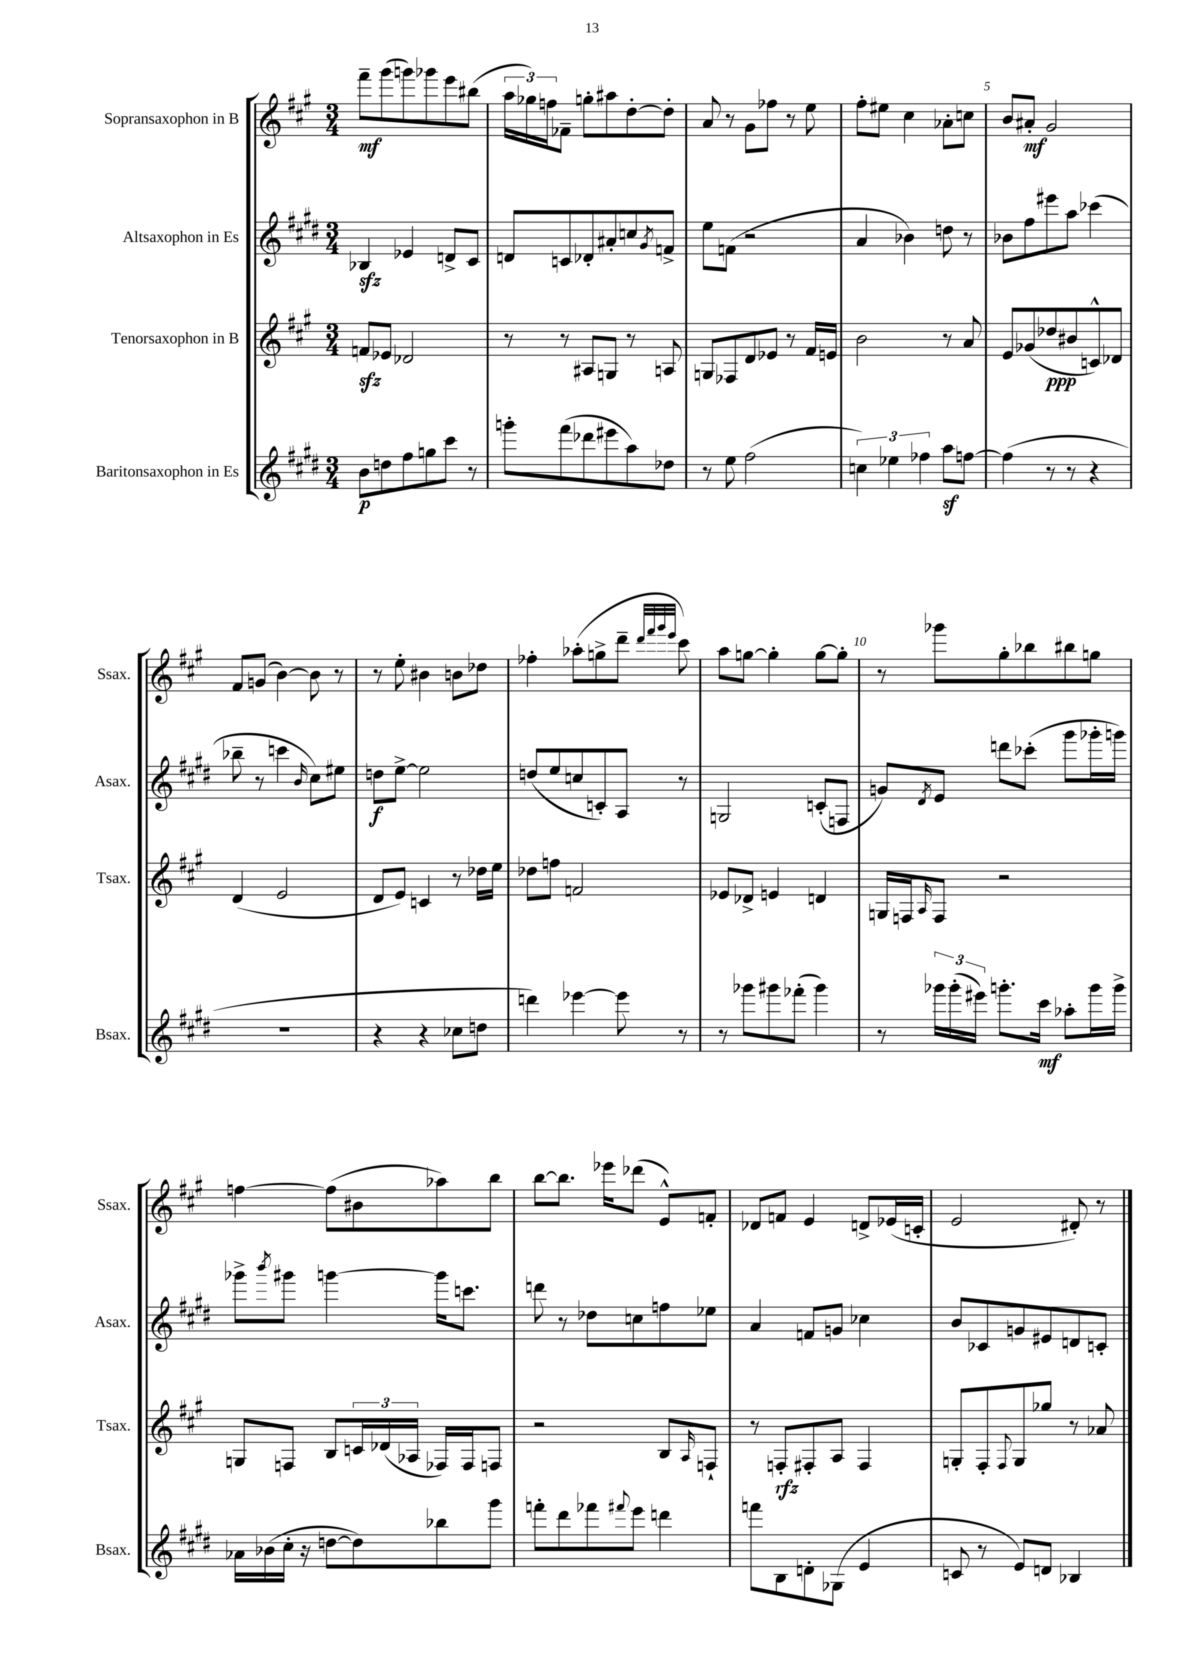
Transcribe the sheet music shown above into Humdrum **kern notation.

**kern	**dynam	**kern	**dynam	**kern	**dynam	**kern	**dynam
*part4	*part4	*part3	*part3	*part2	*part2	*part1	*part1
*staff4	*staff4	*staff3	*staff3	*staff2	*staff2	*staff1	*staff1
*I"Baritonsaxophon in Es	*	*I"Tenorsaxophon in B	*	*I"Altsaxophon in Es	*	*I"Sopransaxophon in B	*
*I'Bsax.	*	*I'Tsax.	*	*I'Asax.	*	*I'Ssax.	*
*clefG2	*	*clefG2	*	*clefG2	*	*clefG2	*
*k[f#c#g#d#]	*	*k[f#c#g#]	*	*k[f#c#g#d#]	*	*k[f#c#g#]	*
*M3/4	*	*M3/4	*	*M3/4	*	*M3/4	*
=1	=1	=1	=1	=1	=1	=1	=1
8b\L	p	8fnzz/L	.	4B-Xzz/	.	8fff#~\L	mf
8ddn\	.	8e-X/J	.	.	.	(8ggg#\	.
8ff#\	.	2d-X/	.	4e-X/	.	8gggn\)	.
8ggn\	.	.	.	.	.	8ggg-X\	.
8ccc#\J	.	.	.	8dn^/L	.	8eee\	.
8r	.	.	.	8c#/J	.	(8bb#X\J	.
=2	=2	=2	=2	=2	=2	=2	=2
8gggn'\L	.	8r	.	8dn/L	.	24aa\LL	.
.	.	.	.	.	.	24gg-X\)	.
.	.	.	.	.	.	24ffn\J	.
(8fff#\	.	8r	.	8cn/	.	8f-X~\J	.
8ddd-X\	.	8A#X/L	.	8d-X'/	.	8ggn'\L	.
8eee#X\	.	8Gn/J	.	8a#X'/	.	8aa#X\	.
8aa\)	.	8r	.	8ccn/	.	[8dd'\	.
.	.	.	.	8qg#/	.	.	.
8dd-X\J	.	8An/	.	8fn^/J	.	8dd'\J]	.
=3	=3	=3	=3	=3	=3	=3	=3
8r	.	8Gn/L	.	8ee\L	.	8a/	.
8ee\	.	8F-X/	.	(8fn\J	.	8r	.
(2ff#\	.	8d/	.	2r	.	8g#\L	.
.	.	8e-X/J	.	.	.	8ff-X\J	.
.	.	8r	.	.	.	8r	.
.	.	16f#/LL	.	.	.	8ee\	.
.	.	16en/JJ	.	.	.	.	.
=4	=4	=4	=4	=4	=4	=4	=4
6ccn\)	.	2b\	.	4a/	.	8ff#'\L	.
.	.	.	.	.	.	8ee#X\J	.
6ee-X\	.	.	.	.	.	.	.
.	.	.	.	4b-X\)	.	4cc#\	.
6ff-X\	.	.	.	.	.	.	.
8aaz\L	.	8r	.	8ddn\	.	8a-X'\L	.
[8ffn\J	.	8a/	.	8r	.	8ccn\J	.
=5	=5	=5	=5	=5	=5	=5	=5
(4ff\]	.	8e/L	.	8b-X\L	.	8b/L	.
.	.	(8g-X/	.	8ff#\	.	8a#X'/J	mf
8r	.	8dd-X/	ppp	8eee#X\	.	2g#/	.
8r	.	8b#X/	.	8aa\J	.	.	.
4r	.	8cn^^/)	.	(4ccc-X\	.	.	.
.	.	8d-X/J	.	.	.	.	.
!!LO:LB:g=z
=6	=6	=6	=6	=6	=6	=6	=6
2.r	.	(4d/	.	8bb-X~\	.	8f#/L	.
.	.	.	.	8r	.	(8gn/J	.
.	.	2e/	.	4cccn\	.	[4b\)	.
.	.	.	.	16qqb/	.	.	.
.	.	.	.	8cc#\L)	.	8b\]	.
.	.	.	.	8ee#X\J	.	8r	.
=7	=7	=7	=7	=7	=7	=7	=7
4r	.	8d/L	.	8ddn\L	f	8r	.
.	.	8e/J)	.	[8ee^\J	.	8ee'\	.
4r	.	4cn/	.	2ee\]	.	4b#X\	.
8cc-X\L	.	8r	.	.	.	8bn\L	.
8ddn\J	.	16dd-X\LL	.	.	.	8dd-X\J	.
.	.	16ee\JJ	.	.	.	.	.
=8	=8	=8	=8	=8	=8	=8	=8
4dddn\)	.	8dd-X\L	.	(8ddn/L	.	4ff-X'\	.
.	.	8ffn\J	.	8ee/	.	.	.
[4eee-X\	.	2fn/	.	8ccn/	.	(8aa-X'\L	.
.	.	.	.	8cn'/)	.	8ggn^\	.
8eee-\]	.	.	.	8A/J	.	8ddd~\J	.
.	.	.	.	.	.	32qqddd/LLL	.
.	.	.	.	.	.	32qqfff#/	.
.	.	.	.	.	.	32qqggg#/	.
.	.	.	.	.	.	32qqeee/JJJ	.
8r	.	.	.	8r	.	8ccc#\)	.
=9	=9	=9	=9	=9	=9	=9	=9
8r	.	8e-X/L	.	2Gn/	.	8aa\L	.
8ggg-X\L	.	8d-X^/J	.	.	.	[8ggn\J	.
8ggg#X\	.	4en/	.	.	.	4gg'\]	.
(8fff-X'\J	.	.	.	.	.	.	.
4ggg#\)	.	4dn/	.	(8cn'/L	.	[8gg\L	.
.	.	.	.	8Fn/J	.	8gg'\J]	.
=10	=10	=10	=10	=10	=10	=10	=10
8r	.	16Gn/LL	.	8gn/L)	.	8r	.
.	.	16Fn/J	.	.	.	.	.
.	.	16qqA/	.	8qd#/	.	.	.
24ggg-X\LL	.	8F/J	.	8e/J	.	8ggg-X\L	.
(24ggg-'\	.	.	.	.	.	.	.
24eee#X\JJ)	.	.	.	.	.	.	.
8.gggn'\L	.	2r	.	8dddn\L	.	8gg#'\	.
.	.	.	.	(8ccc-X'\J	.	8bb-X\	.
16ccc#\Jk	mf	.	.	.	.	.	.
8aa-X'\L	.	.	.	8ggg#\L	.	8bb#X\	.
16ggg\L	.	.	.	16ggg-X'\L	.	8ggn\J	.
16ggg^\JJ	.	.	.	16gggn\JJ)	.	.	.
!!LO:LB:g=z
=11	=11	=11	=11	=11	=11	=11	=11
16a-X\LL	.	8Gn/L	.	8ggg-X^\L	.	[4ffn\	.
(16b-X\	.	.	.	.	.	.	.
.	.	.	.	8qbbb/	.	.	.
16cc#'\JJ	.	8Fn/J	.	8ggg#X\J	.	.	.
16r	.	.	.	.	.	.	.
[8ddn\L	.	8B/L	.	[4gggn\	.	(8ff\L]	.
8dd\])	.	24cn/L	.	.	.	8b#X\	.
.	.	(24d-X/	.	.	.	.	.
.	.	24A-X/JJ	.	.	.	.	.
8bb-X\	.	16F-X/LL)	.	16ggg\KL]	.	8aa-X\)	.
.	.	16F-/J	.	8.cccn\J	.	.	.
8ggg#\J	.	8Fn/J	.	.	.	8bb\J	.
=12	=12	=12	=12	=12	=12	=12	=12
8fffn'\L	.	2r	.	8dddn\	.	[8bb\L	.
8ddd#\	.	.	.	8r	.	8.bb\J]	.
8fff-X\	.	.	.	8dd-X\L	.	.	.
.	.	.	.	.	.	16eee-X\KL	.
8qqfff#X/	.	.	.	.	.	.	.
8eee\J	.	.	.	8ccn\	.	(8ddd-X\J	.
4dddn\	.	8B/L	.	8ffn\	.	8e^^/L)	.
.	.	16qqA/	.	.	.	.	.
.	.	8Fn`/J	.	8ee-X\J	.	8fn'/J	.
=13	=13	=13	=13	=13	=13	=13	=13
8fffn\L	.	8r	.	4a/	.	8d-X/L	.
8B\	.	8Fn'/L	rfz	.	.	8fn/J	.
8dn'\	.	8F#X'/	.	8fn/L	.	4e/	.
(8G-X\J	.	8A/J	.	8gn/J	.	.	.
4e/	.	4F#/	.	4cc-X\	.	8dn^/L	.
.	.	.	.	.	.	(16e-X/L	.
.	.	.	.	.	.	16cn'/JJ	.
=14	=14	=14	=14	=14	=14	=14	=14
8cn/	.	8Gn'/L	.	8b/L	.	2e/	.
8r	.	8F#'/	.	8c-X/	.	.	.
.	.	8qqF#/	.	.	.	.	.
8e/L)	.	8G/	.	8gn/	.	.	.
8dn/J	.	8gg-X/J	.	8e#X/	.	.	.
4B-X/	.	8r	.	8dn/	.	8d#X'/)	.
.	.	8a-X/	.	8cn'/J	.	8r	.
==	==	==	==	==	==	==	==
*-	*-	*-	*-	*-	*-	*-	*-
